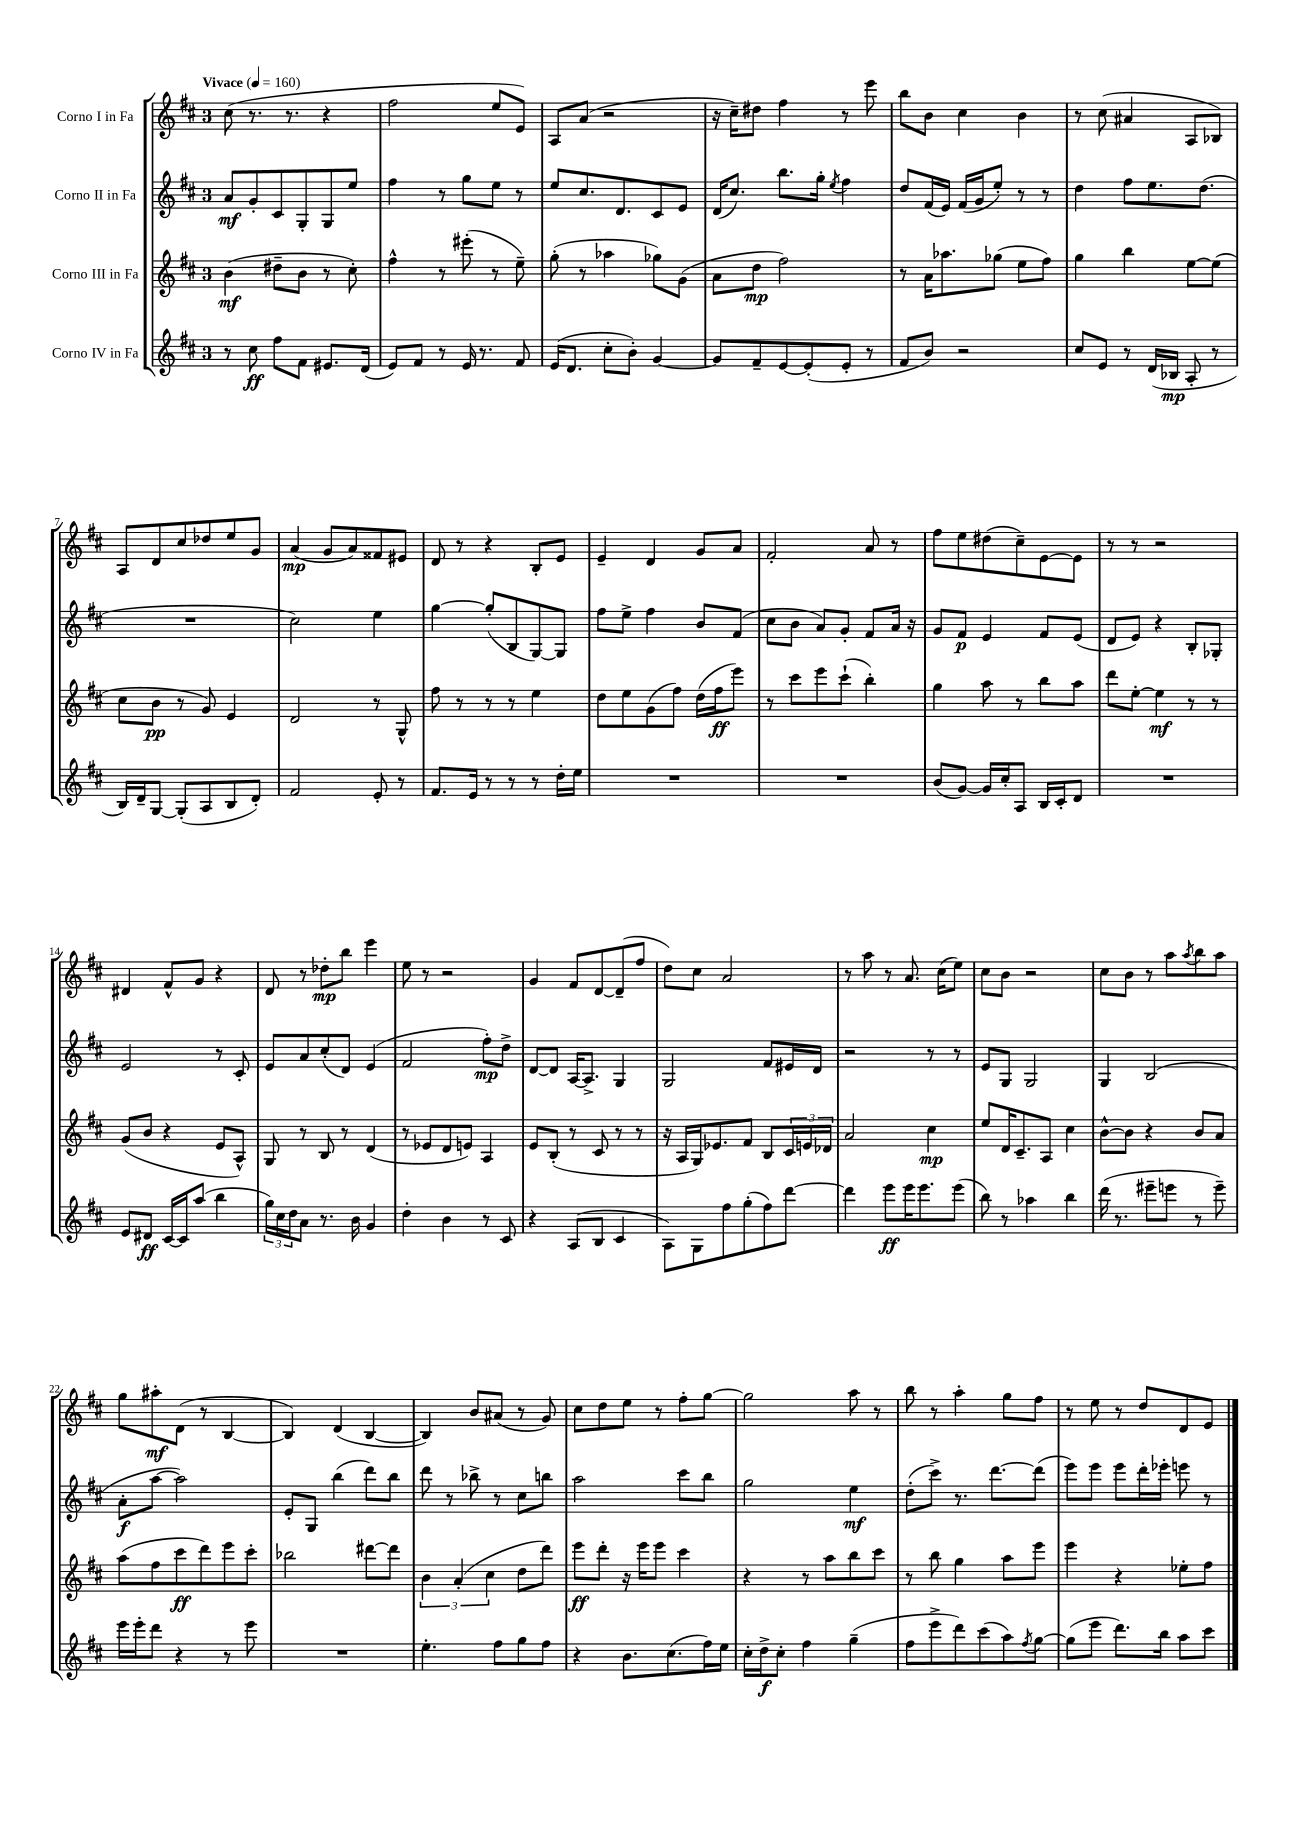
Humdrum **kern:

**kern	**kern	**kern	**kern
*staff4	*staff3	*staff2	*staff1
*clefG2	*clefG2	*clefG2	*clefG2
*k[f#c#]	*k[f#c#]	*k[f#c#]	*k[f#c#]
*M3/4	*M3/4	*M3/4	*M3/4
*MM160	*MM160	*MM160	*MM160
8r	(4b	8a	(8cc#
8cc#	.	8g'	8.r
8ff#	8dd#~	8c#	.
.	.	.	8.r
8f#	8b	8G'	.
8.e#	8r	8G	4r
.	8cc#')	8ee	.
(16d	.	.	.
=	=	=	=
8e)	4ff#^^	4ff#	2ff#
8f#	.	.	.
8r	8r	8r	.
16e	(8eee#'	8gg	.
8.r	.	.	.
.	8r	8ee	8ee
8f#	8ee~)	8r	8e)
=	=	=	=
(16e	(8gg'	8ee	8A
8.d	.	.	.
.	8r	8.cc#	(8a
8cc#'	4aa-	.	2r
.	.	8.d	.
8b')	.	.	.
[4g	8gg-)	8c#	.
.	(8g	8e	.
=	=	=	=
8g]	8a	(16d	16r
.	.	8.cc#)	16cc#~)
8f#~	8dd	.	8dd#
[8e	2ff#)	8.bb	4ff#
(8e']	.	.	.
.	.	16gg'	.
.	.	8qee	.
8e'	.	4ff#	8r
8r	.	.	8eee
=	=	=	=
8f#	8r	8dd	8bb
8b)	16a	(16f#	8b
.	8.aa-	16e)	.
2r	.	(16f#	4cc#
.	.	16g	.
.	(8gg-	8ee')	.
.	8ee	8r	4b
.	8ff#)	8r	.
=	=	=	=
8cc#	4gg	4dd	8r
8e	.	.	(8cc#
8r	4bb	8ff#	4a#
(16d	.	8.ee	.
16B-	.	.	.
8A'	[8ee	.	8A
.	.	(8.dd	.
8r	(8ee]	.	8B-)
=	=	=	=
16B)	8cc#	2.r	8A
16d~	.	.	.
[8G	8b	.	8d
(8G']	8r	.	8cc#
8A	8g)	.	8dd-
8B	4e	.	8ee
8d')	.	.	8g
=	=	=	=
2f#	2d	2cc#)	(4a
.	.	.	8g
.	.	.	8a)
8e'	8r	4ee	8f##
8r	8G^^	.	8e#
=	=	=	=
8.f#	8ff#	[4gg	8d
.	8r	.	8r
16e	.	.	.
8r	8r	(8gg']	4r
8r	8r	8B	.
8r	4ee	[8G)	8B'
16dd'	.	8G]	8e
16ee	.	.	.
=	=	=	=
2.r	8dd	8ff#	4e~
.	8ee	8ee^	.
.	(8g	4ff#	4d
.	8ff#)	.	.
.	(16dd	8b	8g
.	16ff#	.	.
.	8eee)	(8f#	8a
=	=	=	=
2.r	8r	8cc#	2f#'
.	8ccc#	8b	.
.	8eee	8a)	.
.	(8ccc#`	8g'	.
.	4bb')	8f#	8a
.	.	16a	8r
.	.	16r	.
=	=	=	=
(8b	4gg	8g	8ff#
[8g)	.	8f#	8ee
16g]	8aa	4e	(8dd#
16cc#'	.	.	.
8A	8r	.	8cc#~)
16B	8bb	8f#	[8e
16c#'	.	.	.
8d	8aa	(8e	8e]
=	=	=	=
2.r	8ddd	8d	8r
.	[8ee'	8e)	8r
.	4ee]	4r	2r
.	8r	8B'	.
.	8r	8G-'	.
=	=	=	=
8e	(8g	2e	4d#
8d#	8b	.	.
[16c#	4r	.	8f#^^
16c#]	.	.	.
(8aa	.	.	8g
4bb	8e	8r	4r
.	8A^^)	8c#'	.
=	=	=	=
24gg)	8G	8e	8d
24cc#	.	.	.
24dd	.	.	.
8a	8r	8a	8r
8.r	8B	(8cc#'	8dd-'
.	8r	8d)	8bb
16b	.	.	.
4g	(4d	(4e	4eee
=	=	=	=
4dd'	8r	2f#	8ee
.	8e-	.	8r
4b	8d	.	2r
.	8e)	.	.
8r	4A	8ff#')	.
8c#	.	8dd^	.
=	=	=	=
4r	8e	[8d	4g
.	(8B'	8d]	.
(8A	8r	[16A	8f#
.	.	8.A^]	.
8B	8c#	.	[8d
4c#	8r	4G	(8d~]
.	8r	.	8ff#
=	=	=	=
8A)	16r	2G	8dd)
.	16A	.	.
8G	16G)	.	8cc#
.	8.e-	.	.
8ff#	.	.	2a
(8gg'	8f#	.	.
8ff#)	8B	8f#	.
[8ddd	24c#	16e#	.
.	24e	.	.
.	.	16d	.
.	24d-	.	.
=	=	=	=
4ddd]	2a	2r	8r
.	.	.	8aa
8eee	.	.	8r
16eee	.	.	8.a
8.eee	.	.	.
.	4cc#	8r	.
.	.	.	(16cc#
(8eee	.	8r	8ee)
=	=	=	=
8bb)	8ee	8e	8cc#
8r	16d	8G	8b
.	8.c#~	.	.
4aa-	.	2G	2r
.	8A	.	.
4bb	4cc#	.	.
=	=	=	=
(16ddd	[8b^^	4G	8cc#
8.r	.	.	.
.	8b]	.	8b
8eee#~	4r	(2B	8r
8eee	.	.	8aa
.	.	.	8qaa
8r	8b	.	8bb
8eee~)	8a	.	8aa
=	=	=	=
16eee	(8aa	8a'	8gg
16eee'	.	.	.
8ddd	8ff#	[8aa	8aa#'
4r	8ccc#	2aa])	(8d
.	8ddd)	.	8r
8r	8eee	.	[4B
8eee	8ccc#'	.	.
=	=	=	=
2.r	2bb-	8e'	4B])
.	.	8G	.
.	.	(4bb	(4d
.	[8ddd#	8ddd)	[4B
.	8ddd#]	8bb	.
=	=	=	=
4.ee'	6b	8ddd	4B])
.	.	8r	.
.	(6a'	.	.
.	.	8bb-^	8b
.	6cc#	.	.
8ff#	.	8r	(8a#
8gg	8dd	8cc#	8r
8ff#	8ddd)	8bb	8g)
=	=	=	=
4r	8eee	2aa	8cc#
.	8ddd'	.	8dd
8.b	16r	.	8ee
.	16eee	.	.
.	8eee	.	8r
(8.cc#	.	.	.
.	4ccc#	8ccc#	8ff#'
16ff#)	.	8bb	[8gg
16ee	.	.	.
=	=	=	=
16cc#'	4r	2gg	2gg]
16dd^	.	.	.
8cc#'	.	.	.
4ff#	8r	.	.
.	8aa	.	.
(4gg~	8bb	4ee	8aa
.	8ccc#	.	8r
=	=	=	=
8ff#	8r	(8dd'	8bb
8eee^	8bb	8ccc#^)	8r
8ddd)	4gg	8.r	4aa'
(8ccc#	.	.	.
.	.	[8.ddd	.
8aa)	8aa	.	8gg
8qff#	.	.	.
[8gg	8eee	(8ddd]	8ff#
=	=	=	=
(8gg]	4eee	8eee)	8r
8eee	.	8eee	8ee
8.ddd)	4r	8eee	8r
.	.	16ddd'	8dd
16bb	.	16eee-'	.
8aa	8ee-'	8eee	8d
8ccc#	8ff#	8r	8e
==	==	==	==
*-	*-	*-	*-
